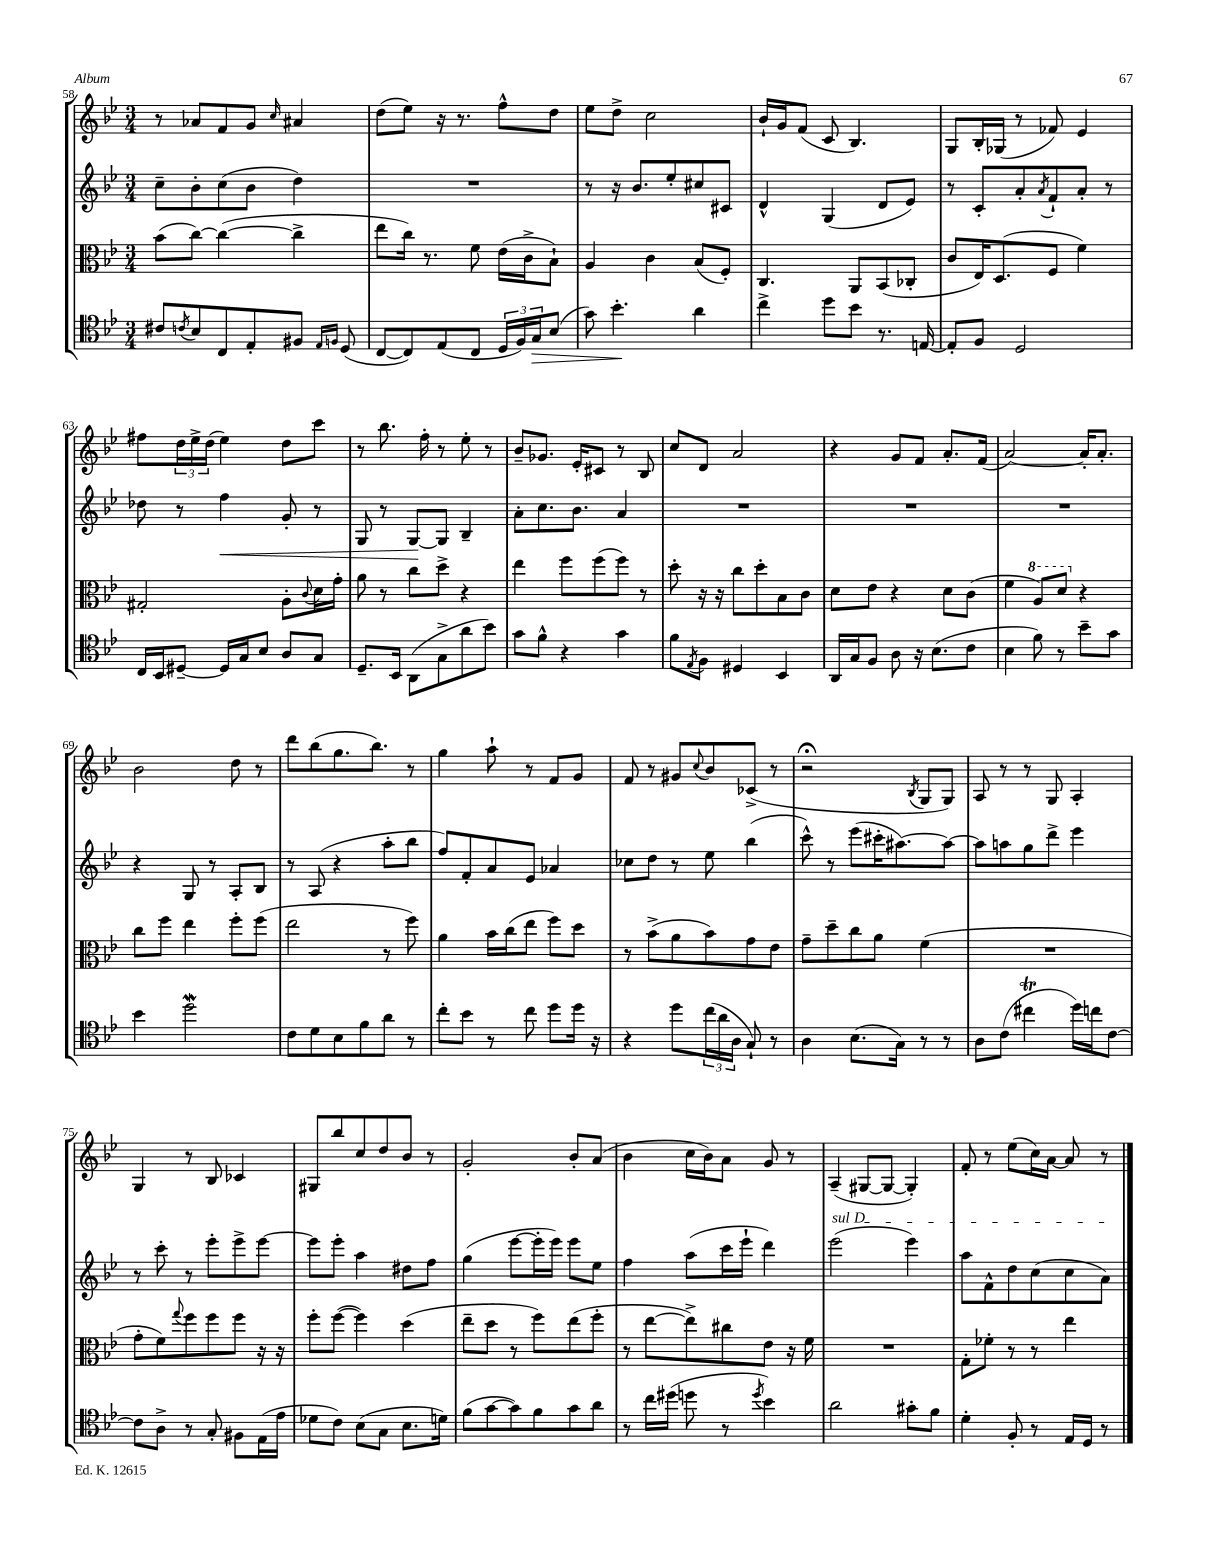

**kern	**kern	**kern	**kern
*staff4	*staff3	*staff2	*staff1
*clefC4	*clefC3	*clefG2	*clefG2
*k[b-e-]	*k[b-e-]	*k[b-e-]	*k[b-e-]
*M3/4	*M3/4	*M3/4	*M3/4
8c#	(8b-	8cc~	8r
8qc	.	.	.
8B-	[8cc)	8b-'	8a-
8C	(4cc_	(8cc	8f
8E-'	.	8b-	8g
.	.	.	16qqcc
8F#	4cc^]	4dd)	4a#
16qqE-	.	.	.
16qqF	.	.	.
(8D	.	.	.
=	=	=	=
[8C	8ee-	2.r	(8dd
8C])	16cc)	.	8ee-)
.	8.r	.	.
(8E-	.	.	16r
.	.	.	8.r
8C	8f	.	.
24D	(16e-	.	8ff^^
24F)	.	.	.
.	16c^	.	.
24G	.	.	.
(8B-	8B-`)	.	8dd
=	=	=	=
8g)	4A	8r	8ee-
4.b-'	.	16r	8dd^
.	.	8.b-	.
.	4c	.	2cc
.	.	8ee-'	.
4a	(8B-	8cc#	.
.	8F')	8c#	.
=	=	=	=
4cc^	4.C	4d^^	16b-`
.	.	.	16g
.	.	.	(8f
8dd	.	(4G	8c
8b-	8AA	.	4.B-)
8.r	(8BB-	8d	.
.	8C-'	8e-)	.
[16E	.	.	.
=	=	=	=
8E']	8c	8r	8G
8F	16E-)	8c'	16B-'
.	(8.D	.	(16G-
2D	.	8a'	8r
.	.	8qa	.
.	8F	8f`	8f-)
.	4f)	8a'	4e-
.	.	8r	.
=	=	=	=
16C	2G#'	8dd-	8ff#
16BB-	.	.	.
[8D#~	.	8r	24dd
.	.	.	24ee-^
.	.	.	(24dd
16D#]	.	4ff	4ee-)
16G	.	.	.
8B-	.	.	.
8A	8A'	8g'	8dd
.	8qqc	.	.
8G	16d	8r	8ccc
.	16g'	.	.
=	=	=	=
8.D~	8a	8G	8r
.	8r	8r	8.bb-
16BB-	.	.	.
(8AA	8cc	[8G	.
.	.	.	16ff'
8G^	8dd^	8G]	8r
8a	4r	4B-~	8ee-'
8b-)	.	.	8r
=	=	=	=
8g	4ee-	8a'	8b-~
8f^^	.	8.cc	8.g-
4r	8ff	.	.
.	.	8.b-	16e-'
.	(8ff	.	8c#
4g	8ff)	4a	8r
.	8r	.	8B-
=	=	=	=
8f	8dd'	2.r	8cc
8qE-	.	.	.
8F	16r	.	8d
.	16r	.	.
4D#	8cc	.	2a
.	8dd'	.	.
4BB-	8B-	.	.
.	8c	.	.
=	=	=	=
16AA	8d	2.r	4r
16G	.	.	.
8F	8e-	.	.
8A	4r	.	8g
16r	.	.	8f
(8.B-	.	.	.
.	8d	.	8.a'
8c	(8c	.	.
.	.	.	(16f
=	=	=	=
4B-	4f	2.r	[2a)
8f)	8a)	.	.
8r	8dd	.	.
8b-~	4r	.	16a']
.	.	.	8.a'
8g	.	.	.
=	=	=	=
4b-	8cc	4r	2b-
.	8ff	.	.
2dd	4ee-	8G	.
.	.	8r	.
.	8ff'	8A'	8dd
.	(8ff	8B-	8r
=	=	=	=
8c	2ee-	8r	8ddd
8d	.	(8A	(8bb-
8B-	.	4r	8.gg
8f	.	.	.
.	.	.	8.bb-)
8a	8r	8aa'	.
8r	8ff)	8bb-	8r
=	=	=	=
8cc'	4a	8ff)	4gg
8b-	.	8f'	.
8r	16b-	8a	8aa`
.	(16cc	.	.
8cc	8ee-	8e-	8r
8dd	8ff)	4a-	8f
16dd	8dd	.	8g
16r	.	.	.
=	=	=	=
4r	8r	8cc-	8f
.	(8b-^	8dd	8r
8dd	8a	8r	8g#
.	.	.	8qqcc
(24cc	8b-)	8ee-	8b-
24a	.	.	.
24A	.	.	.
8G`)	8g	(4bb-	(8c-^
8r	8e-	.	8r
=	=	=	=
4A	8g~	8ccc^^)	2r;
.	8dd~	8r	.
(8.B-	8cc	(8eee-	.
.	8a	16ccc#'	.
16G)	.	[8.aa#)	.
.	.	.	8qB-
8r	(4f	.	8G
8r	.	8aa#_	8G)
=	=	=	=
8A	2.r	8aa#]	8A
(8c	.	8aa	8r
4cc#	.	8gg	8r
.	.	8ddd^	8G
16dd)	.	4eee-	4A'
16cc	.	.	.
[8c	.	.	.
=	=	=	=
8c]	8g'	8r	4G
8A^	8f)	8ccc'	.
.	8qqgg	.	.
8r	8ff	8r	8r
8G'	8ff	8eee-'	8B-
8F#	8ff	8eee-^	4c-
(16E-	16r	[8eee-	.
16e-	16r	.	.
=	=	=	=
8d-	8ff'	8eee-]	8G#
8c)	([8ff	8eee-'	8bb-
(8B-	4ff])	4aa	8cc
8G	.	.	8dd
8.B-	(4dd	8dd#	8b-
.	.	8ff	8r
16d)	.	.	.
=	=	=	=
(8f	8ee-~	(4gg	2g'
[8g	8dd	.	.
8g])	8r	[8eee-	.
8f	8ff)	16eee-']	.
.	.	16eee-)	.
8g	(8ee-	8eee-	8b-'
8a	8ff'	8ee-	(8a
=	=	=	=
8r	8r	4ff	4b-
16cc	[8ee-	.	.
(16dd#	.	.	.
8dd	8ee-^])	(8aa	16cc
.	.	.	16b-)
8r	8cc#	16ccc	8a
.	.	16eee-`	.
8qdd	.	.	.
4b-)	8e-	4ddd)	8g
.	16r	.	8r
.	16f	.	.
=	=	=	=
2a	2.r	(2eee-	(4A~
.	.	.	[8G#
.	.	.	8G#_
8g#'	.	4eee-)	4G#'])
8f	.	.	.
=	=	=	=
4d'	8G'	8aa	8f'
.	8f-'	8f^^	8r
8F'	8r	8dd	(8ee-
8r	8r	(8cc	16cc)
.	.	.	[16a
16E-	4ee-	8cc	8a]
16D	.	.	.
8r	.	8a)	8r
==	==	==	==
*-	*-	*-	*-
